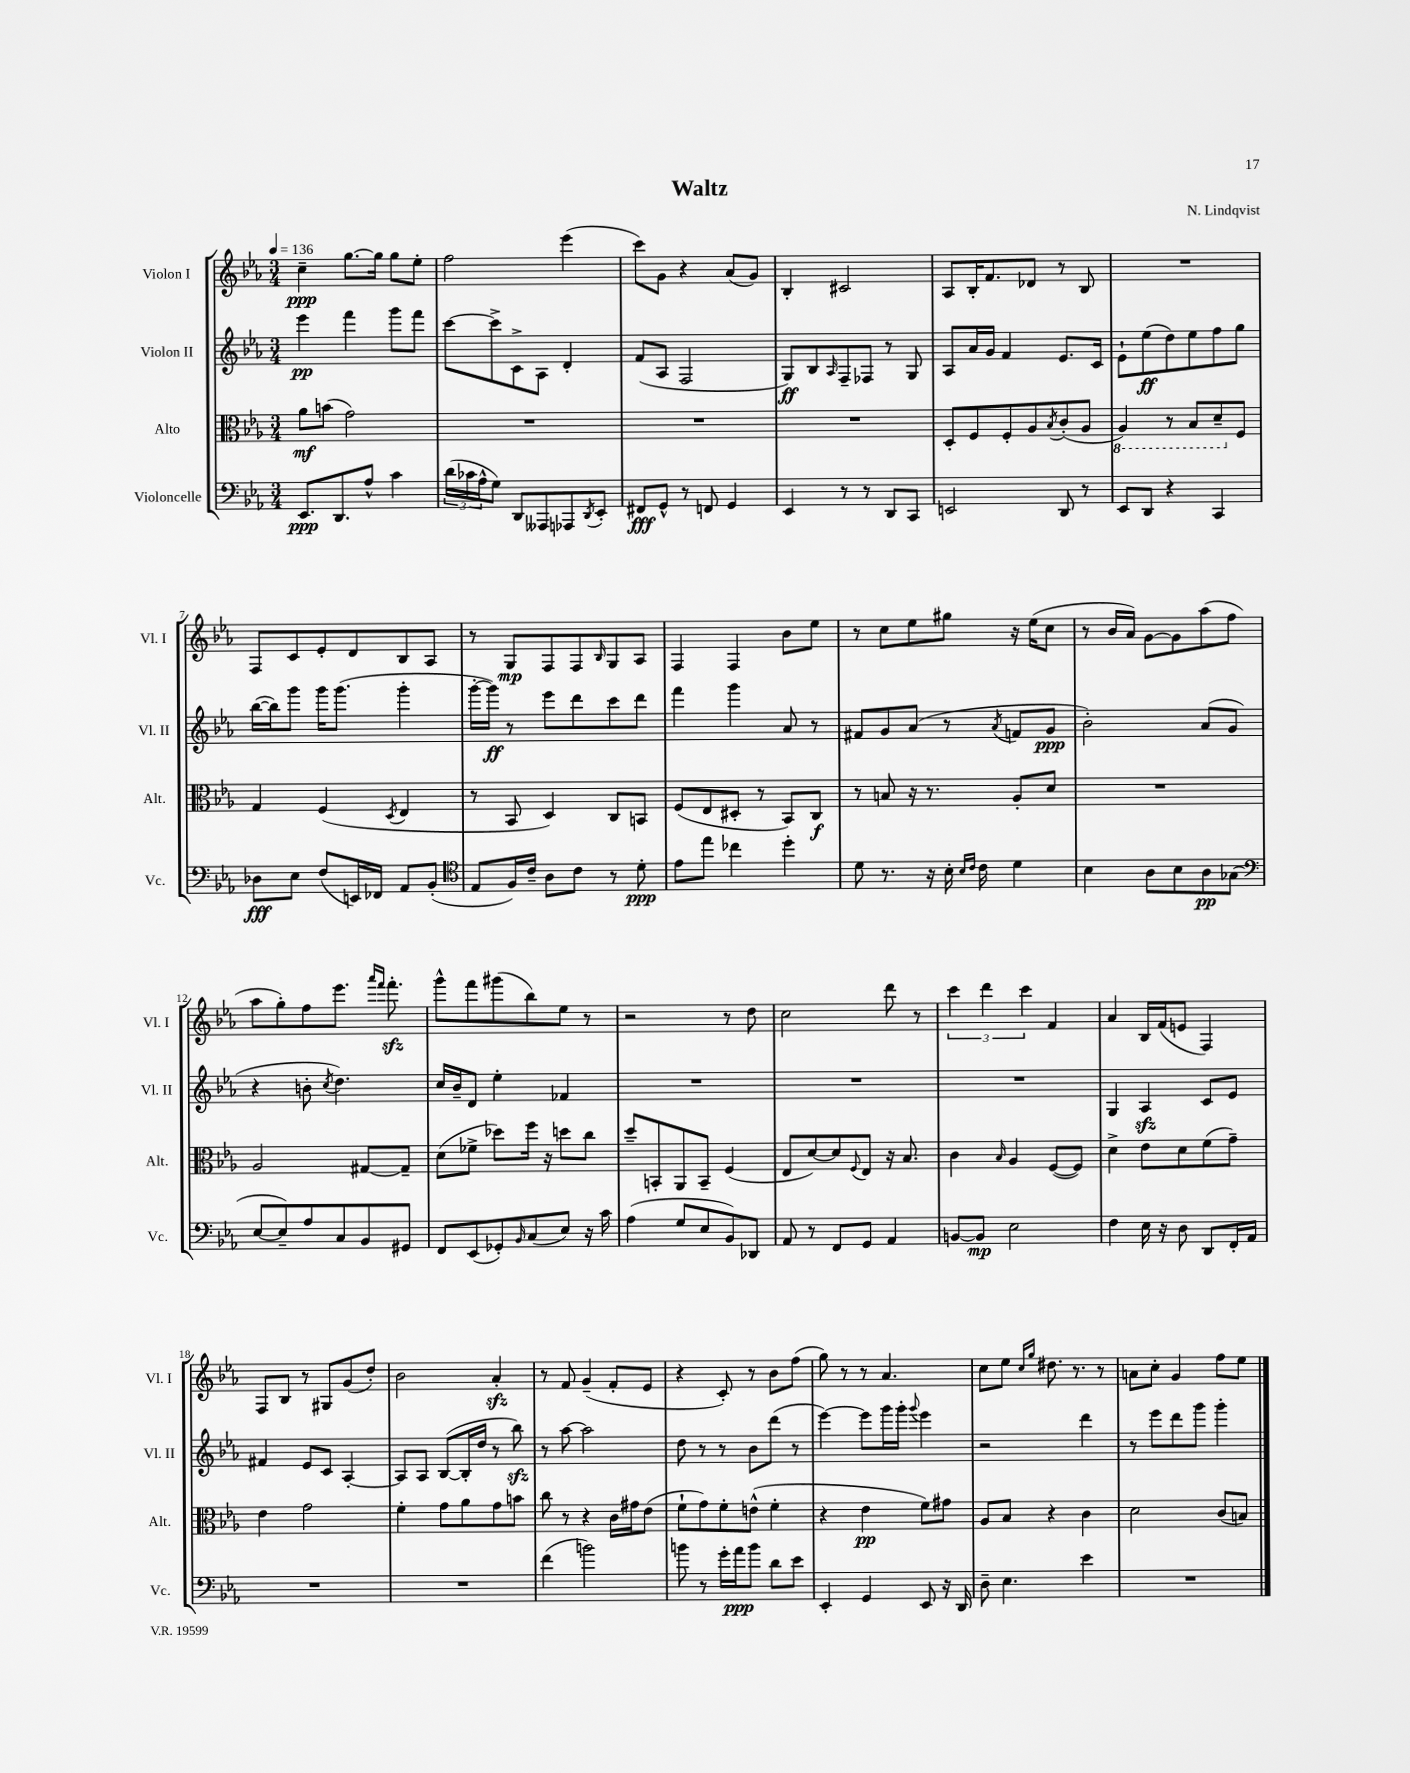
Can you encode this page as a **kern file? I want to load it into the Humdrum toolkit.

**kern	**kern	**kern	**kern
*staff4	*staff3	*staff2	*staff1
*clefF4	*clefC3	*clefG2	*clefG2
*k[b-e-a-]	*k[b-e-a-]	*k[b-e-a-]	*k[b-e-a-]
*M3/4	*M3/4	*M3/4	*M3/4
*MM136	*MM136	*MM136	*MM136
8.EE-	8a-	4eee-	4cc~
.	(8b	.	.
8.DD	.	.	.
.	2g)	4fff	[8.gg
8A-^^	.	.	.
.	.	.	16gg]
4c	.	8ggg	8gg
.	.	8fff	8ee-'
=	=	=	=
(24d	2.r	[8ccc	2ff
24c-	.	.	.
24A-^^	.	.	.
8G)	.	8ccc^]	.
8DD	.	8c^	.
8AAA--	.	8A-	.
8AAA-	.	4d'	(4eee-
8qDD	.	.	.
8EE-'	.	.	.
=	=	=	=
8FF#	2.r	(8f	8ccc)
8GG^^	.	8A-	8g
8r	.	2F	4r
8FF	.	.	.
4GG	.	.	(8a-
.	.	.	8g)
=	=	=	=
4EE-	2.r	8G)	4B-'
.	.	8B-	.
.	.	16qqA-	.
8r	.	8F~	2c#
8r	.	8F-	.
8DD	.	8r	.
8CC	.	8G	.
=	=	=	=
2EE	8D'	8A-	8A-
.	8F	16a-	16B-'
.	.	16g	8.f
.	8F'	4f	.
.	8A-	.	8d-
.	8qB-	.	.
8DD	(8c'	8.e-	8r
8r	8A-	.	8B-
.	.	16c	.
=	=	=	=
8EE-	4AA-)	8e-`	2.r
8DD	.	(8ee-	.
4r	8r	8dd)	.
.	8BB-	8ee-	.
4CC	8D~	8ff	.
.	8F	8gg	.
=	=	=	=
8D-	4G	([16bb-	8F
.	.	16bb-])	.
8E-	.	8ggg	8c
(8F	(4F	16ggg	8e-'
.	.	(8.ggg	.
16EE)	.	.	8d
16FF-	.	.	.
.	8qD	.	.
8AA-	4E-	4ggg'	8B-
(8BB-'	.	.	8A-
=	=	=	=
*clefC4	*	*	*
8E-	8r	[16ggg'	8r
.	.	16ggg])	.
16F)	8BB-	8r	8G
16c~	.	.	.
8A-	4D)	8eee-	8F
8c	.	8ddd	8F
.	.	.	16qqB-
8r	8C	8ccc	8G
8d'	8BB	8ddd	8A-
=	=	=	=
8e-	(8F	4fff	4F
8ee-	8E-	.	.
4cc-	8D#'	4ggg	4F
.	8r	.	.
4dd'	8BB-)	8a-	8b-
.	8C	8r	8ee-
=	=	=	=
8d	8r	8f#	8r
8.r	8B	8g	8cc
.	16r	(8a-	8ee-
16r	8.r	.	.
16B-'	.	8r	8gg#
16qqB-	.	.	.
16qqc	.	.	.
16c	.	.	.
.	.	8qa-	.
4d	8A-'	8f	16r
.	.	.	(16ee-
.	8d	8g	8cc
=	=	=	=
4B-	2.r	2b-')	8r
.	.	.	16b-
.	.	.	16a-)
8A-	.	.	[8g
8B-	.	.	8g]
8A-	.	(8a-	(8aa-
(8G-	.	8g	8ff
=	=	=	=
*clefF4	*	*	*
[8E-	2A-	4r	8aa-
8E-~])	.	.	8gg')
8A-	.	8b'	8ff
.	.	8qcc	.
8C	.	4.dd)	8.eee-
8BB-	[8G#	.	.
.	.	.	16qqaaa-
.	.	.	16qqfff
.	.	.	8.fff'
8GG#	8G#~]	.	.
=	=	=	=
8FF	(8d	16cc	8ggg^^
.	.	16b-~	.
(8EE-	8f-^	8d	8fff
8GG-')	8dd-)	4ee-'	(8ggg#
16qqBB-	.	.	.
(8C	16ff	.	8bb-)
.	16r	.	.
8E-)	8dd	4f-	8ee-
16r	8cc	.	8r
16c	.	.	.
=	=	=	=
(4A-	8dd~	2.r	2r
.	8BB'	.	.
8G	8AA-	.	.
8E-	8BB~	.	.
8BB-)	(4F	.	8r
8DD-	.	.	8dd
=	=	=	=
8AA-	8E-	2.r	2cc
8r	[8d)	.	.
8FF	8d]	.	.
.	8qqF	.	.
8GG	8E-	.	.
4AA-	16r	.	8ddd
.	8.B-	.	.
.	.	.	8r
=	=	=	=
[8BB	4c	2.r	6ccc
8BB]	.	.	.
.	.	.	6ddd
.	16qqB-	.	.
2E-	4A-	.	.
.	.	.	6ccc
.	([8F	.	4f
.	8F])	.	.
=	=	=	=
4F	4d^	4G	4a-
16E-	8e-	4A-	16B-
16r	.	.	(16f
8D	8d	.	8e
8DD	(8f	8c	4F)
16FF'	8g~)	8e-	.
16AA-	.	.	.
=	=	=	=
2.r	4e-	4f#	8F
.	.	.	8B-
.	2g	8e-	8r
.	.	8c	8G#
.	.	[4A-'	(8g
.	.	.	8dd')
=	=	=	=
2.r	4f'	8A-]	2b-
.	.	8A-	.
.	8g	([8B-	.
.	8a-	16B-']	.
.	.	16dd	.
.	8g	8r	4a-'
.	8b	8bb-)	.
=	=	=	=
(4f	8cc	8r	8r
.	8r	[8aa-	8f
2b)	4r	2aa-]	(4g~
.	16c	.	8f'
.	16g#	.	.
.	(8e-	.	8e-
=	=	=	=
8b	8f`	8dd	4r
8r	8g)	8r	.
16g'	8f'	8r	8c')
16a-	.	.	.
8b	(8e^^	8b-	8r
8d	4f'	(8ddd	8b-
8e-	.	8r	(8ff
=	=	=	=
4EE-'	4r	[4eee-)	8gg)
.	.	.	8r
4GG	4e-	8eee-]	8r
.	.	16ggg	4.a-
.	.	16ggg'	.
.	.	8qqggg	.
8EE-	8f)	4eee-	.
16r	8g#	.	.
16DD	.	.	.
=	=	=	=
8D~	8A-	2r	8cc
4.E-	8B-	.	8ee-
.	.	.	16qqcc
.	.	.	16qqgg
.	4r	.	8.dd#
.	.	.	8.r
4e-	4c	4ddd	.
.	.	.	8r
=	=	=	=
2.r	2d	8r	8a
.	.	8eee-	8cc'
.	.	8ddd	4g
.	.	8ggg	.
.	(8c	4ggg'	8ff
.	8B)	.	8ee-
==	==	==	==
*-	*-	*-	*-
